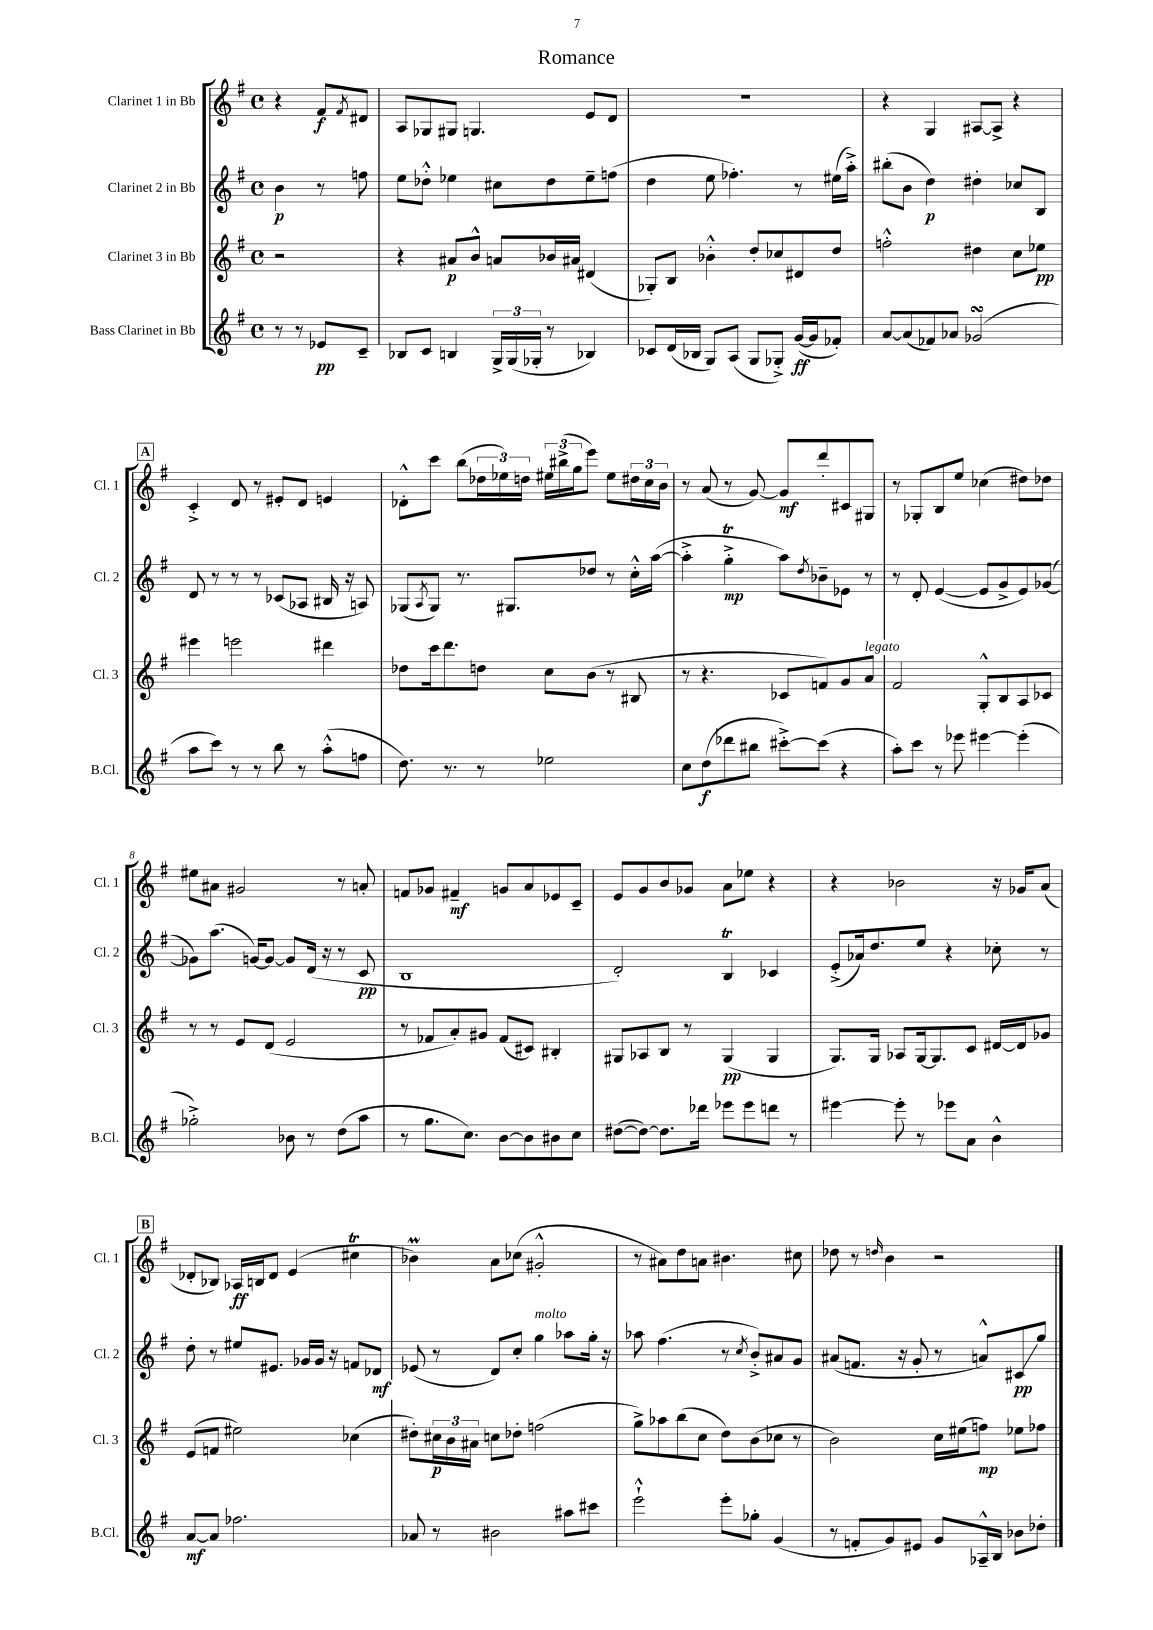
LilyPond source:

\header { title = "Romance" }
<<
\new StaffGroup <<
\new Staff = "s0" \with { instrumentName = "Clarinet 1 in Bb" shortInstrumentName = "Cl. 1" } {
    \clef treble \key g \major \defaultTimeSignature \time 4/4 \partial 2
    r4 fis'8\f \acciaccatura { fis'8 } dis'8 |
    a8 ges8 gis8 g4. e'8 d'8 |
    R1 |
    r4 g4 ais8~ ais8-> r4 |
    \mark \markup { \box "A" } c'4-.-> d'8 r8 eis'8-. d'8 e'4 |
    des'8-.-^ c'''8 b''8( \tuplet 3/2 { des''16 ees''16) d''16 } \tuplet 3/2 { eis''16 bis''16->( g''16 } e'''8) eis''8 \tuplet 3/2 { dis''16 c''16 b'16 } |
    r8 a'8( r8 g'8~) g'8\mf d'''8-. cis'8 gis8 |
    r8 ges8-. b8 e''8 ces''4( dis''8) des''8 |
    eis''8 ais'8 gis'2 r8 a'8-. |
    f'8 ges'8 fis'4--\mf g'8 a'8 ees'8 c'8-- |
    e'8 g'8 b'8 ges'8 a'8 ees''8 r4 |
    r4 bes'2 r16 ges'16 a'8( |
    \mark \markup { \box "B" } des'8-. bes8) aes16\ff b16 des'8 e'4( cis''4\trill |
    bes'4\prall) a'8 ces''8( gis'2-.-^ |
    r8 ais'8) d''8 a'8 bis'4. cis''8 |
    des''8 r8 \grace { d''16 } b'4 r2 \bar "|." |
}
\new Staff = "s1" \with { instrumentName = "Clarinet 2 in Bb" shortInstrumentName = "Cl. 2" } {
    \clef treble \key g \major \defaultTimeSignature \time 4/4 \partial 2
    b'4\p r8 f''8 |
    e''8 des''8-.-^ ees''4 cis''8 des''8 ees''8-- f''8( |
    d''4 e''8 fes''4.-.) r8 eis''16( a''16-.->) |
    bis''8-.( b'8 d''4\p) dis''4-. ces''8 b8 |
    \mark \markup { \box "A" } d'8 r8 r8 r8 ces'8( aes8 bis16 r16 a8) |
    ges8( \acciaccatura { a8 } ges8) r8. gis8. des''8 r8 c''16-.-^ a''16~( |
    a''4-.-> g''4-.->\trill\mp a''8) \acciaccatura { d''8 } bes'8-- ees'8 r8 |
    r8 d'8-. e'4~( e'8 g'8-> e'8) ges'8~( |
    ges'8) a''8.( g'16~) g'8~ g'8 d'16( r16 r8 c'8\pp |
    b1 |
    d'2-.) b4\trill ces'4 |
    e'8-.->( aes'16) d''8. e''8 r4 ces''8-. r8 |
    \mark \markup { \box "B" } d''8-. r8 eis''8 eis'8. ges'16 ges'16 r16 f'8 des'8\mf |
    ees'8( r8 d'8) c''8-. g''4^\markup { \italic "molto" } aes''8 g''16-. r16 |
    aes''8 fis''4.( r8 \acciaccatura { c''8 } b'8-.->) ais'8 g'8 |
    ais'8( f'8. r16 g'8-. r8 a'8-^) cis'8\glissando\pp g''8 \bar "|." |
}
\new Staff = "s2" \with { instrumentName = "Clarinet 3 in Bb" shortInstrumentName = "Cl. 3" } {
    \clef treble \key g \major \defaultTimeSignature \time 4/4 \partial 2
    r2 |
    r4 ais'8\p b'8-^ a'8 bes'16 ais'16 dis'4( |
    ges8-.) b8 bes'4-.-^ d''8-. ces''8 dis'8 d''8 |
    f''2-.-^ dis''4 c''8 ees''8\pp |
    \mark \markup { \box "A" } eis'''4 e'''2 dis'''4 |
    des''8 c'''16 d'''8. d''8 c''8 b'8( r8 bis8 |
    r8 r4. ces'8 f'8) g'8 a'8^\markup { \italic "legato" } |
    fis'2 g8-.-^ b8 a8 ces'8 |
    r8 r8 e'8 d'8( e'2 |
    r8 fes'8 a'8-.) gis'8 fes'8( cis'8) bis4-. |
    gis8 aes8 b8 r8 gis4\pp( gis4 |
    g8.) g16 aes8 g16~ g8. c'8 dis'16~ dis'16 ges'8 |
    \mark \markup { \box "B" } e'8( f'8 eis''2) ces''4( |
    dis''8-.) \tuplet 3/2 { cis''16\p b'16 ais'16 } c''8 des''8-. f''2( |
    g''8->) aes''8 b''8( c''8 d''8) b'8( ces''8 r8 |
    b'2) c''16 eis''16( f''8\mp) ees''8 fes''8 \bar "|." |
}
\new Staff = "s3" \with { instrumentName = "Bass Clarinet in Bb" shortInstrumentName = "B.Cl." } {
    \clef treble \key g \major \defaultTimeSignature \time 4/4 \partial 2
    r8 r8 ees'8\pp c'8-- |
    bes8 c'8 b4 \tuplet 3/2 { g16-> g16( ges16-. } r8 bes4) |
    ces'8 d'16( bes16 g8) a8( g8 ges8-.->) g'16~\ff( g'16 fes'8-.) |
    a'8~ a'8( fes'8) aes'8 ges'2\turn( |
    \mark \markup { \box "A" } a''8 c'''8) r8 r8 b''8 r8 a''8-.-^( f''8 |
    d''8.) r8. r8 ees''2 |
    c''8 d''8\f( des'''8 bis''8 cis'''8~-.->) cis'''8( r4 |
    a''8-.) c'''8 r8 ees'''8 eis'''4~ eis'''4-.( |
    ges''2-.->) bes'8 r8 d''8( a''8 |
    r8 g''8. c''8.) b'8~ b'8 bis'8 c''8 |
    dis''8~( dis''8~) dis''8. des'''16 ees'''8 ees'''8 d'''8 r8 |
    eis'''4~ eis'''8-. r8 ees'''8 a'8 b'4-^ |
    \mark \markup { \box "B" } a'8~\mf a'8 fes''2. |
    aes'8 r8 bis'2 ais''8 cis'''8 |
    e'''2-!-^ e'''8-. ges''8-. g'4( |
    r8 f'8-. g'8) eis'8 g'8 aes16---^ b16 bes'8 des''8-. \bar "|." |
}
>>
>>
